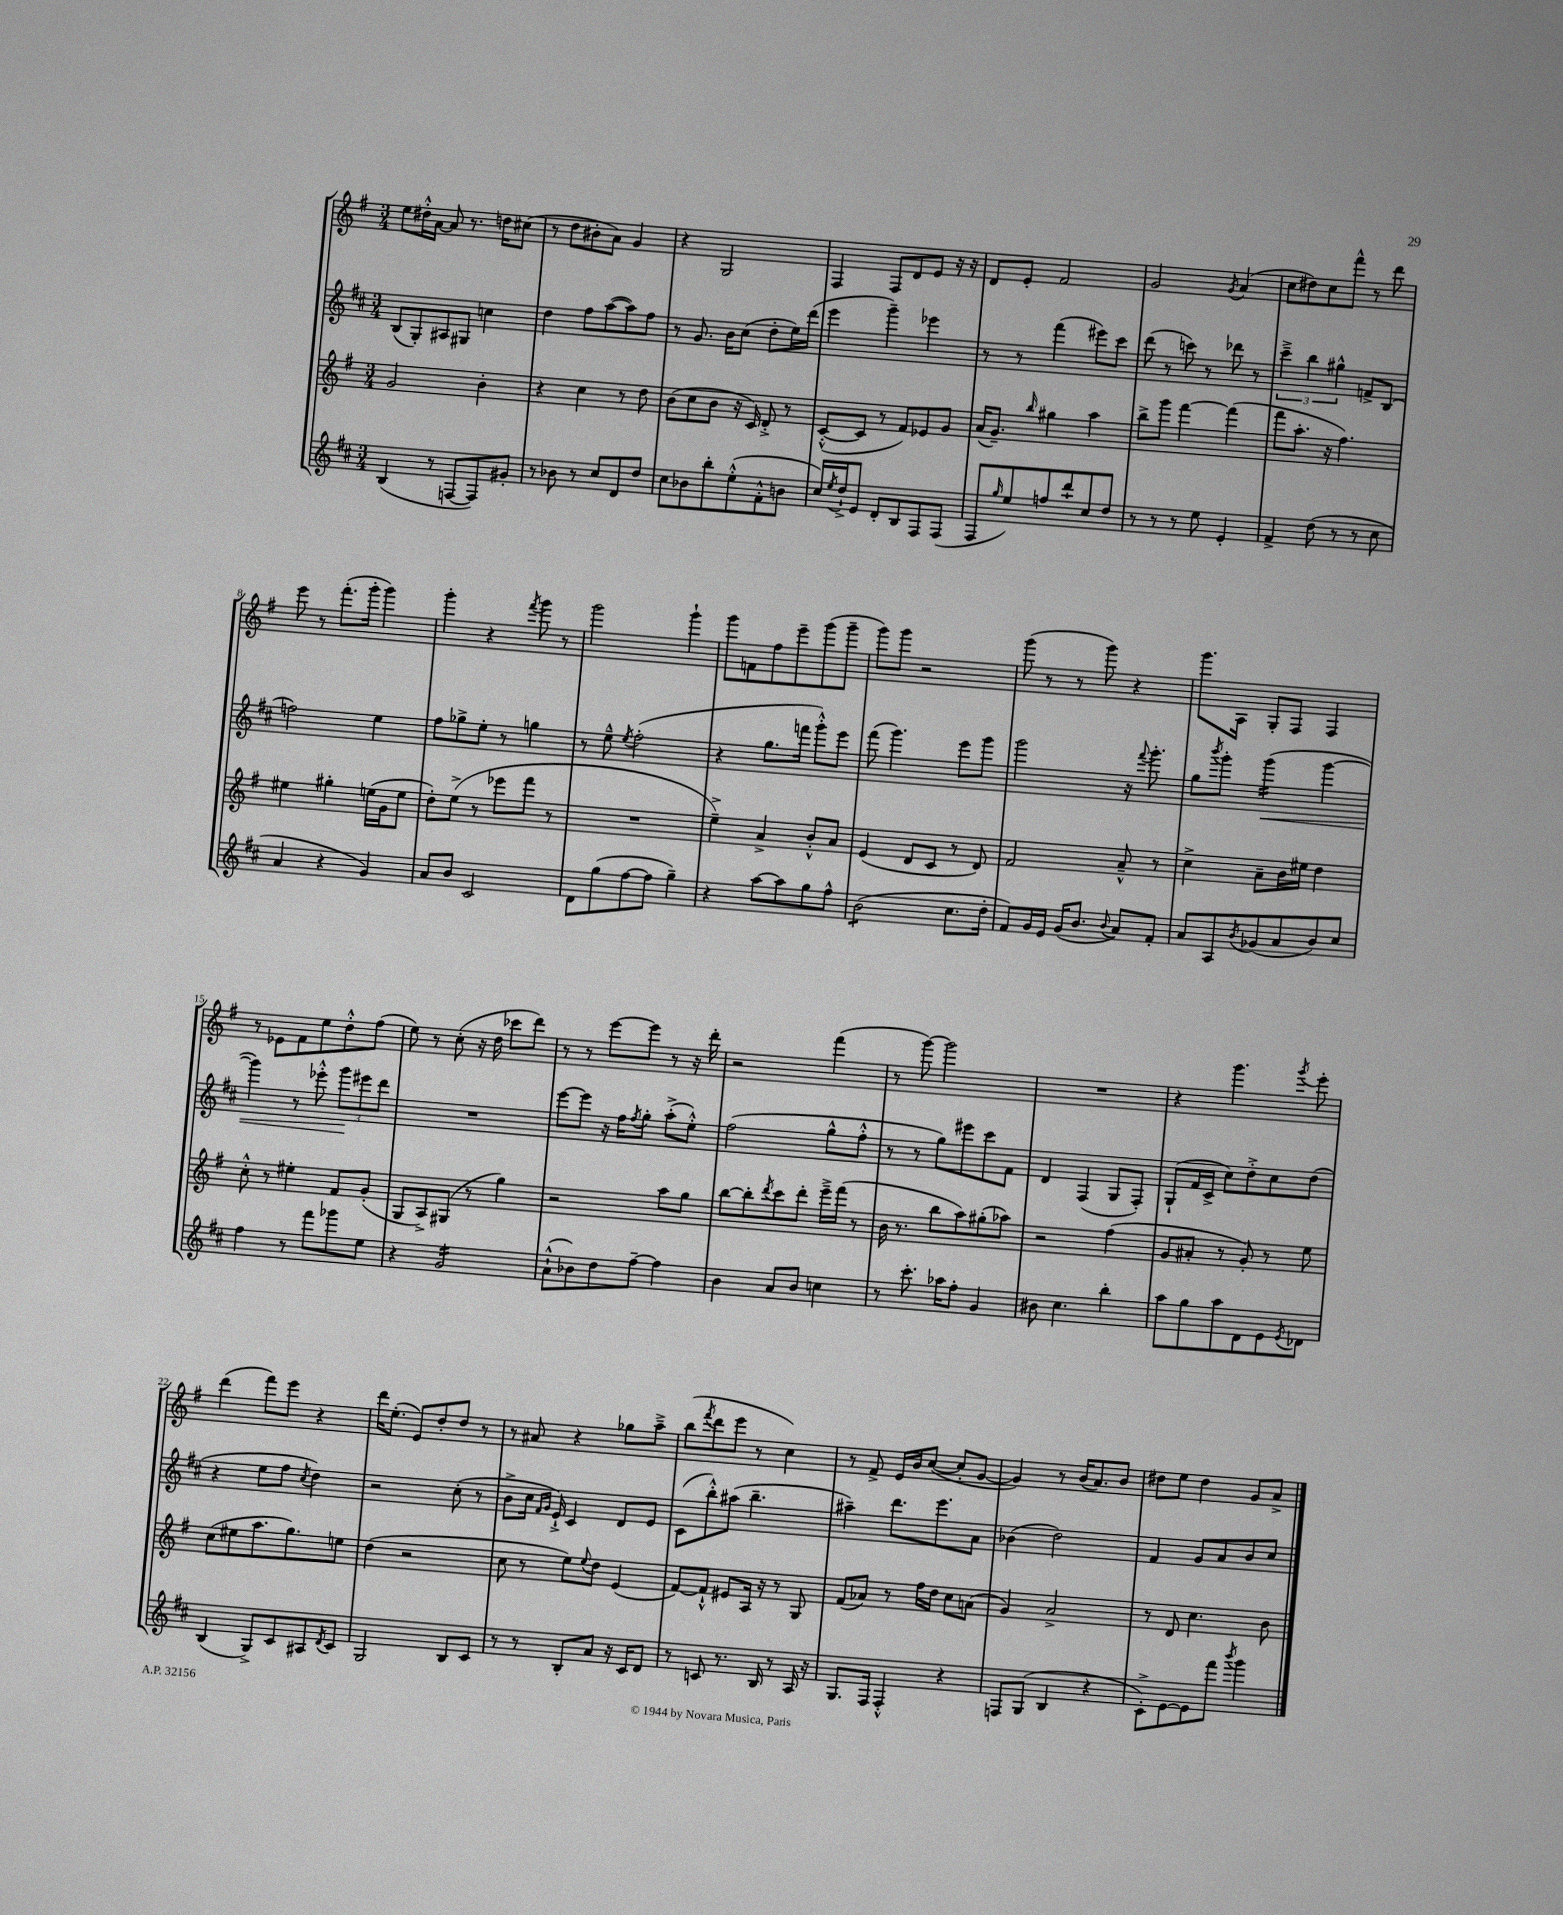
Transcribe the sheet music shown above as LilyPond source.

<<
\new StaffGroup <<
\new Staff = "s0" {
    \clef treble \key g \major \numericTimeSignature \time 3/4
    e''8 dis''16-.-^ a'16~ a'8 r8. d''16 cis''8( |
    r8 d''8 bis'8-. a'8) g'4 |
    r4 g2 |
    fis4 fis8 d'8 e'8 r16 r16 |
    d'8 e'8-. fis'2 |
    g'2 \acciaccatura { g'8 } a'4( |
    c''8 dis''8) c''8 fis'''8-^ r8 d'''8 |
    e'''8 r8 fis'''8.-.( g'''16-. g'''4) |
    g'''4-. r4 \acciaccatura { fis'''8 } g'''8 r8 |
    g'''2 g'''4-! |
    g'''8 f'8 fis''8 e'''8-- g'''8( g'''8-- |
    g'''8) g'''8 r2 |
    g'''8( r8 r8 g'''8) r4 |
    g'''8. a16 g8-. fis8 fis4 |
    r8 ees'8 fis'8 e''8 d''8-.-^ fis''8( |
    e''8) r8 c''8-.( r16 d''16 ces'''8 d'''8) |
    r8 r8 e'''8~ e'''8 r8 r16 d'''16-. |
    r2 fis'''4( |
    r8 g'''8~) g'''2 |
    R2. |
    r4 g'''4. \acciaccatura { g'''8 } e'''8-. |
    d'''4( fis'''8) e'''8 r4 |
    d'''16 e''8.-.( e'8) d''8-. d''8 r8 |
    r8 ais'8 r4 ges''8 a''8---> |
    b''8( \acciaccatura { fis'''8 } d'''8 e'''8 r8 c''4) |
    r8 fis'8-> e'16 b'16 c''8~( c''8-. g'8~ |
    g'4) r8 b'16( a'8.) b'8 |
    dis''8 e''8 dis''4 g'8 a'8-> \bar "|." |
}
\new Staff = "s1" {
    \clef treble \key d \major \numericTimeSignature \time 3/4
    b8( g8-.) ais8 gis8 c''4 |
    d''4 fis''8 a''8~( a''8) fis''8 |
    r8 g'8. b'16 cis''8( d''8-. e''16) d'''16( |
    e'''4 g'''4--) ees'''4 |
    r8 r8 fis'''4( eis'''8) cis'''8 |
    d'''8( r8 c'''8) r8 des'''8 r8 |
    \tuplet 3/2 { cis'''4---> b''4 gis''4-^ } f'8-> b8( |
    f''2) e''4 |
    fis''8 ges''8-> e''8-. r8 g''4 |
    r8 e''8---^ \acciaccatura { e''8 } fis''2-.( |
    r4 g''8. f'''16 g'''8-.-^) e'''8 |
    fis'''8( g'''4.) e'''8 g'''8 |
    g'''2 r16 \appoggiatura { fis'''8 } g'''8.-. |
    g''8 \acciaccatura { b'''8 } g'''8-. g'''4:16\<( g'''4~ |
    g'''4) r8 ees'''8-.-^ \tuplet 3/2 { g'''8\! eis'''8 d'''8 } |
    R2. |
    e'''8~ e'''8 r16 fis''16 \acciaccatura { fis''8 } g''8-. a''8-.->( e''8-.-^) |
    fis''2( g''8-^ fis''8-.-^ |
    r8 r8 g''8) eis'''8 cis'''8 fis'8 |
    d'4 fis4( g8 fis8-.) |
    g8-!( fis'16 cis'16-> cis''8) d''8-.-> cis''8 d''8( |
    r4 e''8 fis''8 \acciaccatura { cis''8 } d''4) |
    r2 cis''8-.( r8 |
    b'8-> cis''16 \grace { fis'16 g'16 } e'16-!->) cis'4 d'8 e'8 |
    cis'8( b''8-.-^) ais''8( b''4.-- |
    ais''4--) d'''8. e'''8. a'8 |
    bes'4( d''2) |
    fis'4 g'8 a'8 b'8 cis''8 \bar "|." |
}
\new Staff = "s2" {
    \clef treble \key g \major \numericTimeSignature \time 3/4
    g'2 b'4-. |
    r4 c''4 r8 d''8 |
    b'8( c''8 b'8 r16 c'16) d'8-.-> r8 |
    c'8~-.-^( c'8 r8 fis'8) ees'8 g'8 |
    a'16( g'8.--) \grace { b''16 } gis''4 a''4 |
    b''8-> g'''8 fis'''4~ fis'''4( |
    fis'''8 a''8.-. r16 fis''4.) |
    eis''4 gis''4-. e''16( g'16 e''8 |
    d''8-.) e''8->( r8 ees'''8 fis'''8 r8 |
    R2. |
    e''4--->) a'4-> b'8-.-^ a'8 |
    e'4( d'8 c'8 r8 d'8) |
    fis'2 a'8---^ r8 |
    c''4-> a'8-- b'16 eis''16 d''4 |
    c''8-.-^ r8 eis''4-. fis'8 g'8-.( |
    g8 a8->) gis8( r8 g''4) |
    r2 a''8 g''8 |
    b''8~ b''8-. \acciaccatura { d'''8 } c'''8 d'''8-. e'''16---> fis'''16( r8 |
    b'16 r8. b''8 a''8) gis''8-.( aes''8) |
    r2 fis''4( |
    g'8 ais'8-. r8 g'8-.) r8 e''8 |
    c''8( eis''8 a''8. g''8.) e''8 |
    d''4( r2 |
    c''8 r8 e''8) \appoggiatura { e''8 } d''8 e'4( |
    fis'8~) fis'8-!-^ eis'8 a16 r16 r8 g8 |
    fis'8( aes'8) r8 fis''16 d''16 c''8 a'8( |
    g'4) a'2-> |
    r8 d'8 c''4. b'8 \bar "|." |
}
\new Staff = "s3" {
    \clef treble \key d \major \numericTimeSignature \time 3/4
    b4( r8 f8~ f8) gis'8-. |
    r8 bes'8 r8 cis''8 d'8 d''8 |
    cis''8 bes'8 b''8-. e''8-.-^( fis'8-.-^ b'8 |
    cis''16) \acciaccatura { e''8 } d''16-!-> e'8 d'8-. b8 fis8 fis8( |
    fis8 \grace { g''16 } e''8) f''8 d'''8-! cis''8 d''8 |
    r8 r8 r8 e''8 e'4-. |
    fis'4-> d''8( r8 r8 cis''8 |
    a'4 r4 g'4) |
    a'8 b'8 cis'2 |
    d'8 g''8( fis''8~ fis''8 g''4--) |
    r4 a''8~ a''8 g''8 fis''8-^ |
    b'2:8( cis''8. d''16-. |
    fis'8) g'16 e'16 g'16( b'8. \appoggiatura { b'8 } a'8) fis'8-. |
    a'8 a8 \acciaccatura { b'8 } ges'8( a'8 b'8) cis''8 |
    fis''4 r8 fis'''8 ges'''8 e''8 |
    r4 g'2:16 |
    a'8-!-^( bes'8) d''8 fis''8~-- fis''4 |
    b'4 a'8 b'8 c''4 |
    r8 cis'''8.-. aes''16 fis''8-. g'4 |
    bis'8 cis''4. b''4-. |
    a''8 g''8 a''8 d'8 e'8 \acciaccatura { e'8 } des'8 |
    b4( g8->) cis'8 ais8 \acciaccatura { d'8 } cis'8 |
    g2 b8 cis'8 |
    r8 r8 b8-. a'8 r16 cis'16 d'8 |
    r8 c'8 r8. b16 r8 a16 r16 |
    g8. fis16 fis4-.-^ r4 |
    f8 g8( b4 r4 |
    cis'8-.->) e'8~ e'8 fis'''8 \acciaccatura { b'''8 } g'''4 \bar "|." |
}
>>
>>
